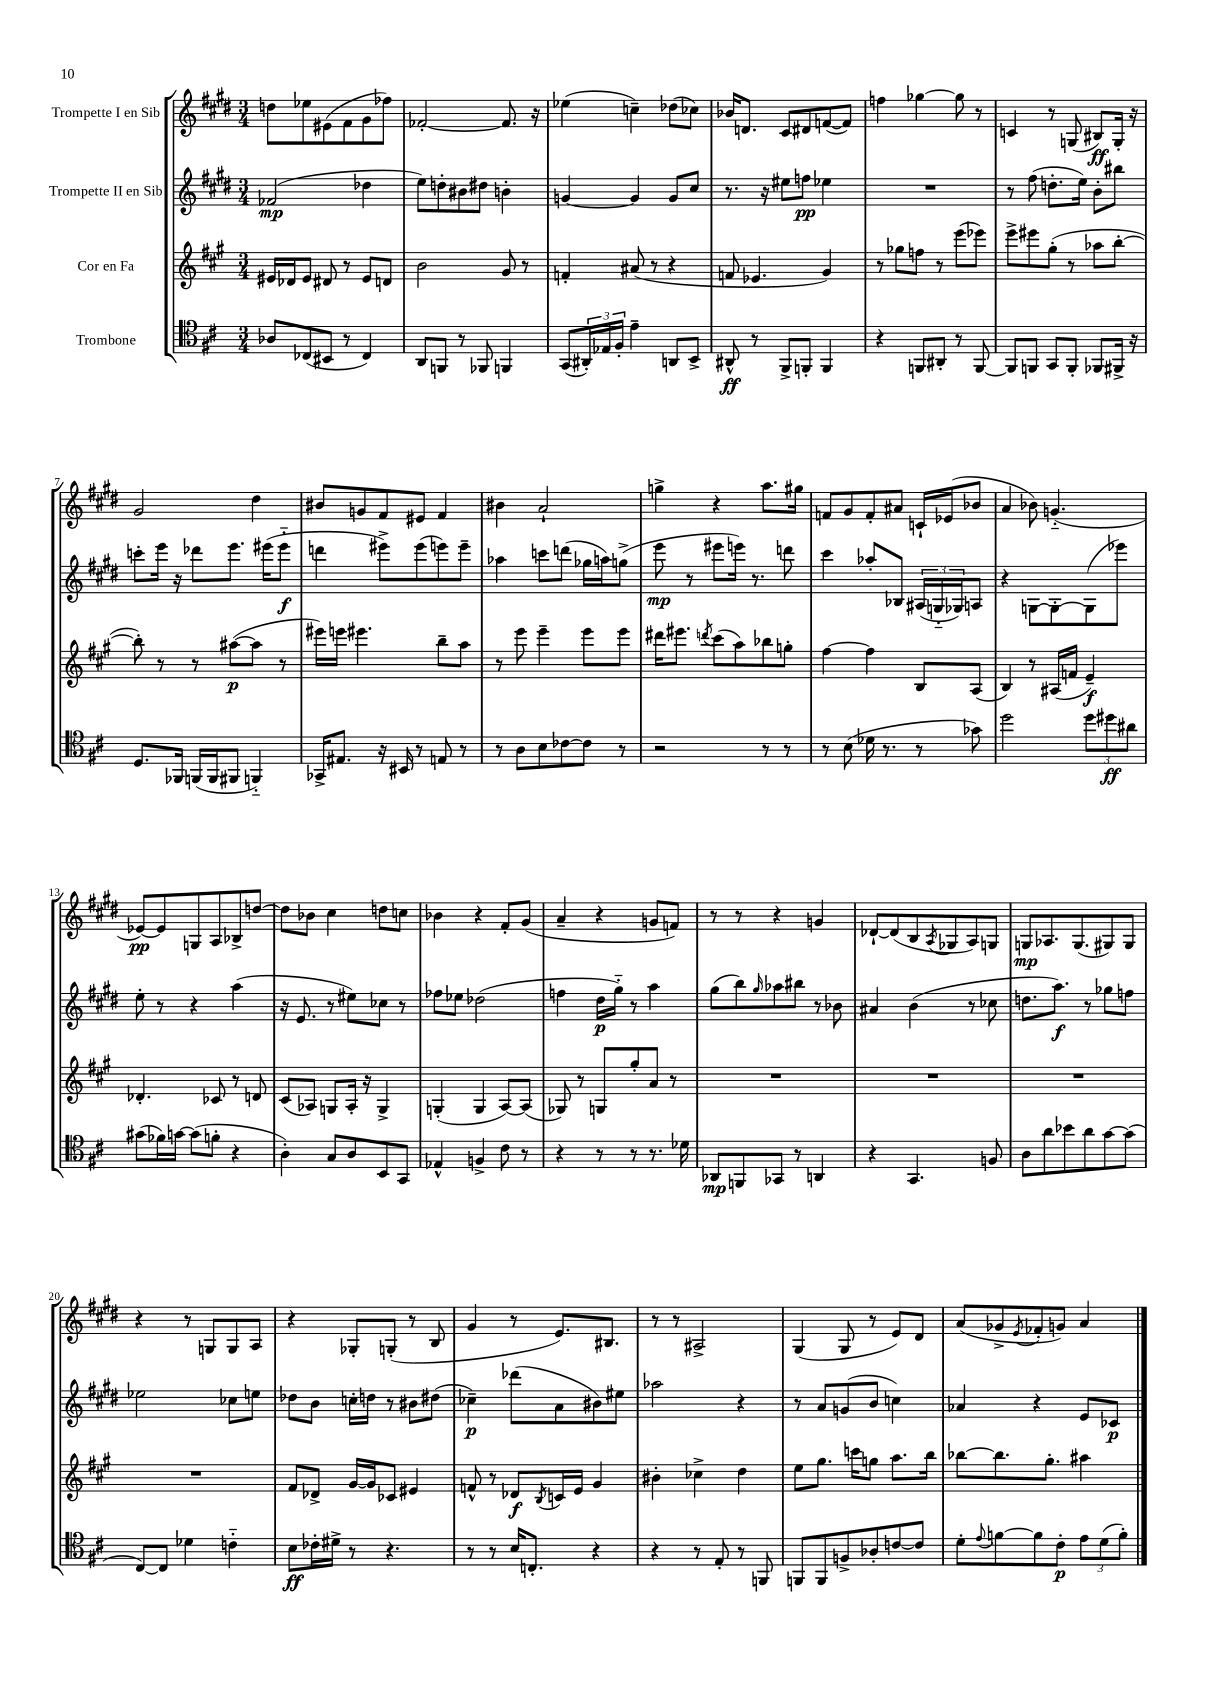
<<
\new StaffGroup <<
\new Staff = "s0" \with { instrumentName = "Trompette I en Sib" } {
    \clef treble \key e \major \numericTimeSignature \time 3/4
    d''8 ees''8 eis'8( fis'8 gis'8 fes''8) |
    fes'2~-. fes'8. r16 |
    ees''4( c''4--) des''8( ces''8) |
    bes'16 d'8. cis'8 dis'8 f'8~( f'8) |
    f''4 ges''4~ ges''8 r8 |
    c'4 r8 g8( bis8\ff) g16-. r16 |
    gis'2 dis''4 |
    bis'8 g'8 fis'8 eis'8 fis'4 |
    bis'4 a'2-! |
    g''4-> r4 a''8. gis''16 |
    f'8 gis'8 f'8-. ais'8 c'16-! ees'16( bes'8 |
    a'4 bes'8) g'4.-_( |
    ees'8~\pp) ees'8 g8 a8 bes8-> d''8~ |
    d''8 bes'8 cis''4 d''8 c''8 |
    bes'4 r4 fis'8-. gis'8( |
    a'4-- r4 g'8 f'8) |
    r8 r8 r4 g'4 |
    des'8~-! des'8( b8 \acciaccatura { a8 } ges8 a8) g8 |
    g8\mp aes8. g8.( gis8) gis8 |
    r4 r8 g8 g8 a8 |
    r4 ges8-. g8-.( r8 b8 |
    gis'4 r8 e'8.) bis8. |
    r8 r8 ais2-> |
    gis4( gis8 r8 e'8) dis'8 |
    a'8( ges'8-> \acciaccatura { e'8 } fes'8-. g'8) a'4 \bar "|." |
}
\new Staff = "s1" \with { instrumentName = "Trompette II en Sib" } {
    \clef treble \key e \major \numericTimeSignature \time 3/4
    fes'2\mp( des''4 |
    e''8) d''8-. bis'8 dis''8 b'4-. |
    g'4~ g'4 g'8 cis''8 |
    r8. r16 eis''8 f''8\pp ees''4 |
    R2. |
    r8 fis''8( d''8.-. e''16) b'8-. bis''8 |
    c'''8-. e'''16 r16 des'''8 e'''8. eis'''16( eis'''8-_\f |
    d'''4 eis'''8->) eis'''8( e'''8) e'''8-- |
    aes''4 c'''8 d'''8( ges''16 a''16) g''8->( |
    e'''8\mp r8 eis'''8 e'''16) r8. d'''8 |
    cis'''4 aes''8-. bes8 \tuplet 3/2 { ais16( g16-_ ges16) } a8 |
    r4 g8~ g8~-. g8( ees'''8) |
    e''8-. r8 r4 a''4( |
    r16 e'8. r8 eis''8) ces''8 r8 |
    fes''8 ees''8 des''2( |
    f''4 dis''16\p gis''16-_) r8 a''4 |
    gis''8( b''8) \grace { gis''16 } aes''8 bis''8 r8 bes'8 |
    ais'4 b'4( r8 ces''8 |
    d''8. a''8.\f) r8 ges''8 f''8 |
    ees''2 ces''8 e''8 |
    des''8 b'8 c''16-. d''16 r8 bis'8 dis''8( |
    ces''4--\p) des'''8( a'8 bis'8) eis''8 |
    aes''2 r4 |
    r8 a'8 g'8( b'8 c''4) |
    aes'4 r4 e'8 ces'8\p \bar "|." |
}
\new Staff = "s2" \with { instrumentName = "Cor en Fa" } {
    \clef treble \key a \major \numericTimeSignature \time 3/4
    eis'16 des'16 eis'8 dis'8 r8 eis'8 d'8 |
    b'2 gis'8 r8 |
    f'4-. ais'8( r8 r4 |
    f'8 ees'4. gis'4) |
    r8 ges''8 f''8 r8 e'''8( ees'''8) |
    e'''8-> eis'''8 gis''8-.( r8 aes''8 b''8~-. |
    b''8-.) r8 r8 ais''8~\p( ais''8 r8 |
    eis'''16) e'''16 eis'''4. b''8-- a''8 |
    r8 e'''8 e'''4-- e'''8 e'''8 |
    dis'''16 eis'''8. \acciaccatura { d'''8 } cis'''8( a''8) bes''8 g''8-. |
    fis''4~ fis''4 b8 a8( |
    b4) r8 ais16( f'16 e'4--\f) |
    des'4.-. ces'8 r8 d'8 |
    cis'8( aes8) g8 aes16-. r16 g4-> |
    g4-.( g4 a8~) a8( |
    ges8) r8 g8 gis''8-. a'8 r8 |
    R2. |
    R2. |
    R2. |
    R2. |
    fis'8 des'8-> gis'16~ gis'16 ces'8 eis'4 |
    f'8-^ r8 des'8\f \acciaccatura { b8 } c'16 e'16 gis'4 |
    bis'4-. ces''4-> d''4 |
    e''8 gis''8. c'''16 g''8 a''8. b''16 |
    bes''8~ bes''8. gis''8.-. ais''4 \bar "|." |
}
\new Staff = "s3" \with { instrumentName = "Trombone" } {
    \clef tenor \key d \major \numericTimeSignature \time 3/4
    aes8 ces8( bis,8 r8 ces4) |
    a,8 f,8 r8 fes,8 f,4 |
    g,8( \tuplet 3/2 { ais,16-.) ees16 fis16-. } e'4-- a,8 b,8-> |
    ais,8-^\ff r8 fis,8-> f,8-. f,4 |
    r4 f,8 ais,8-. r8 f,8~ |
    f,8 f,8 g,8 f,8-. fes,8 fis,16-> r16 |
    d8. fes,16 f,16( f,16 fis,8 f,4-_) |
    ges,16-> eis8. r16 bis,16 r8 e8 r8 |
    r8 a8 b8 ces'8~ ces'8 r8 |
    r2 r8 r8 |
    r8 b8( des'16 r8. r8 ges'8) |
    d''2 \tuplet 3/2 { d''8 dis''8\ff ais'8 } |
    gis'8( fes'16) g'16~ g'8( f'8-. r4 |
    a4-.) g8 a8 b,8 g,8 |
    ees4-^ f4-> cis'8 r8 |
    r4 r8 r8 r8. des'16 |
    aes,8\mp f,8 ges,8 r8 a,4 |
    r4 g,4. f8 |
    a8 a'8 bes'8 a'8 g'8~ g'8( |
    cis8~) cis8 des'4 c'4-_ |
    b8\ff ces'16-. dis'16-> r8 r4. |
    r8 r8 b16 c8.-. r4 |
    r4 r8 e8-. r8 f,8 |
    f,8 f,8 f8-> aes8-. c'8~ c'8 |
    d'8-. \appoggiatura { e'8 } f'8~ f'8 cis'8-.\p \tuplet 3/2 { e'8 d'8( f'8-.) } \bar "|." |
}
>>
>>
